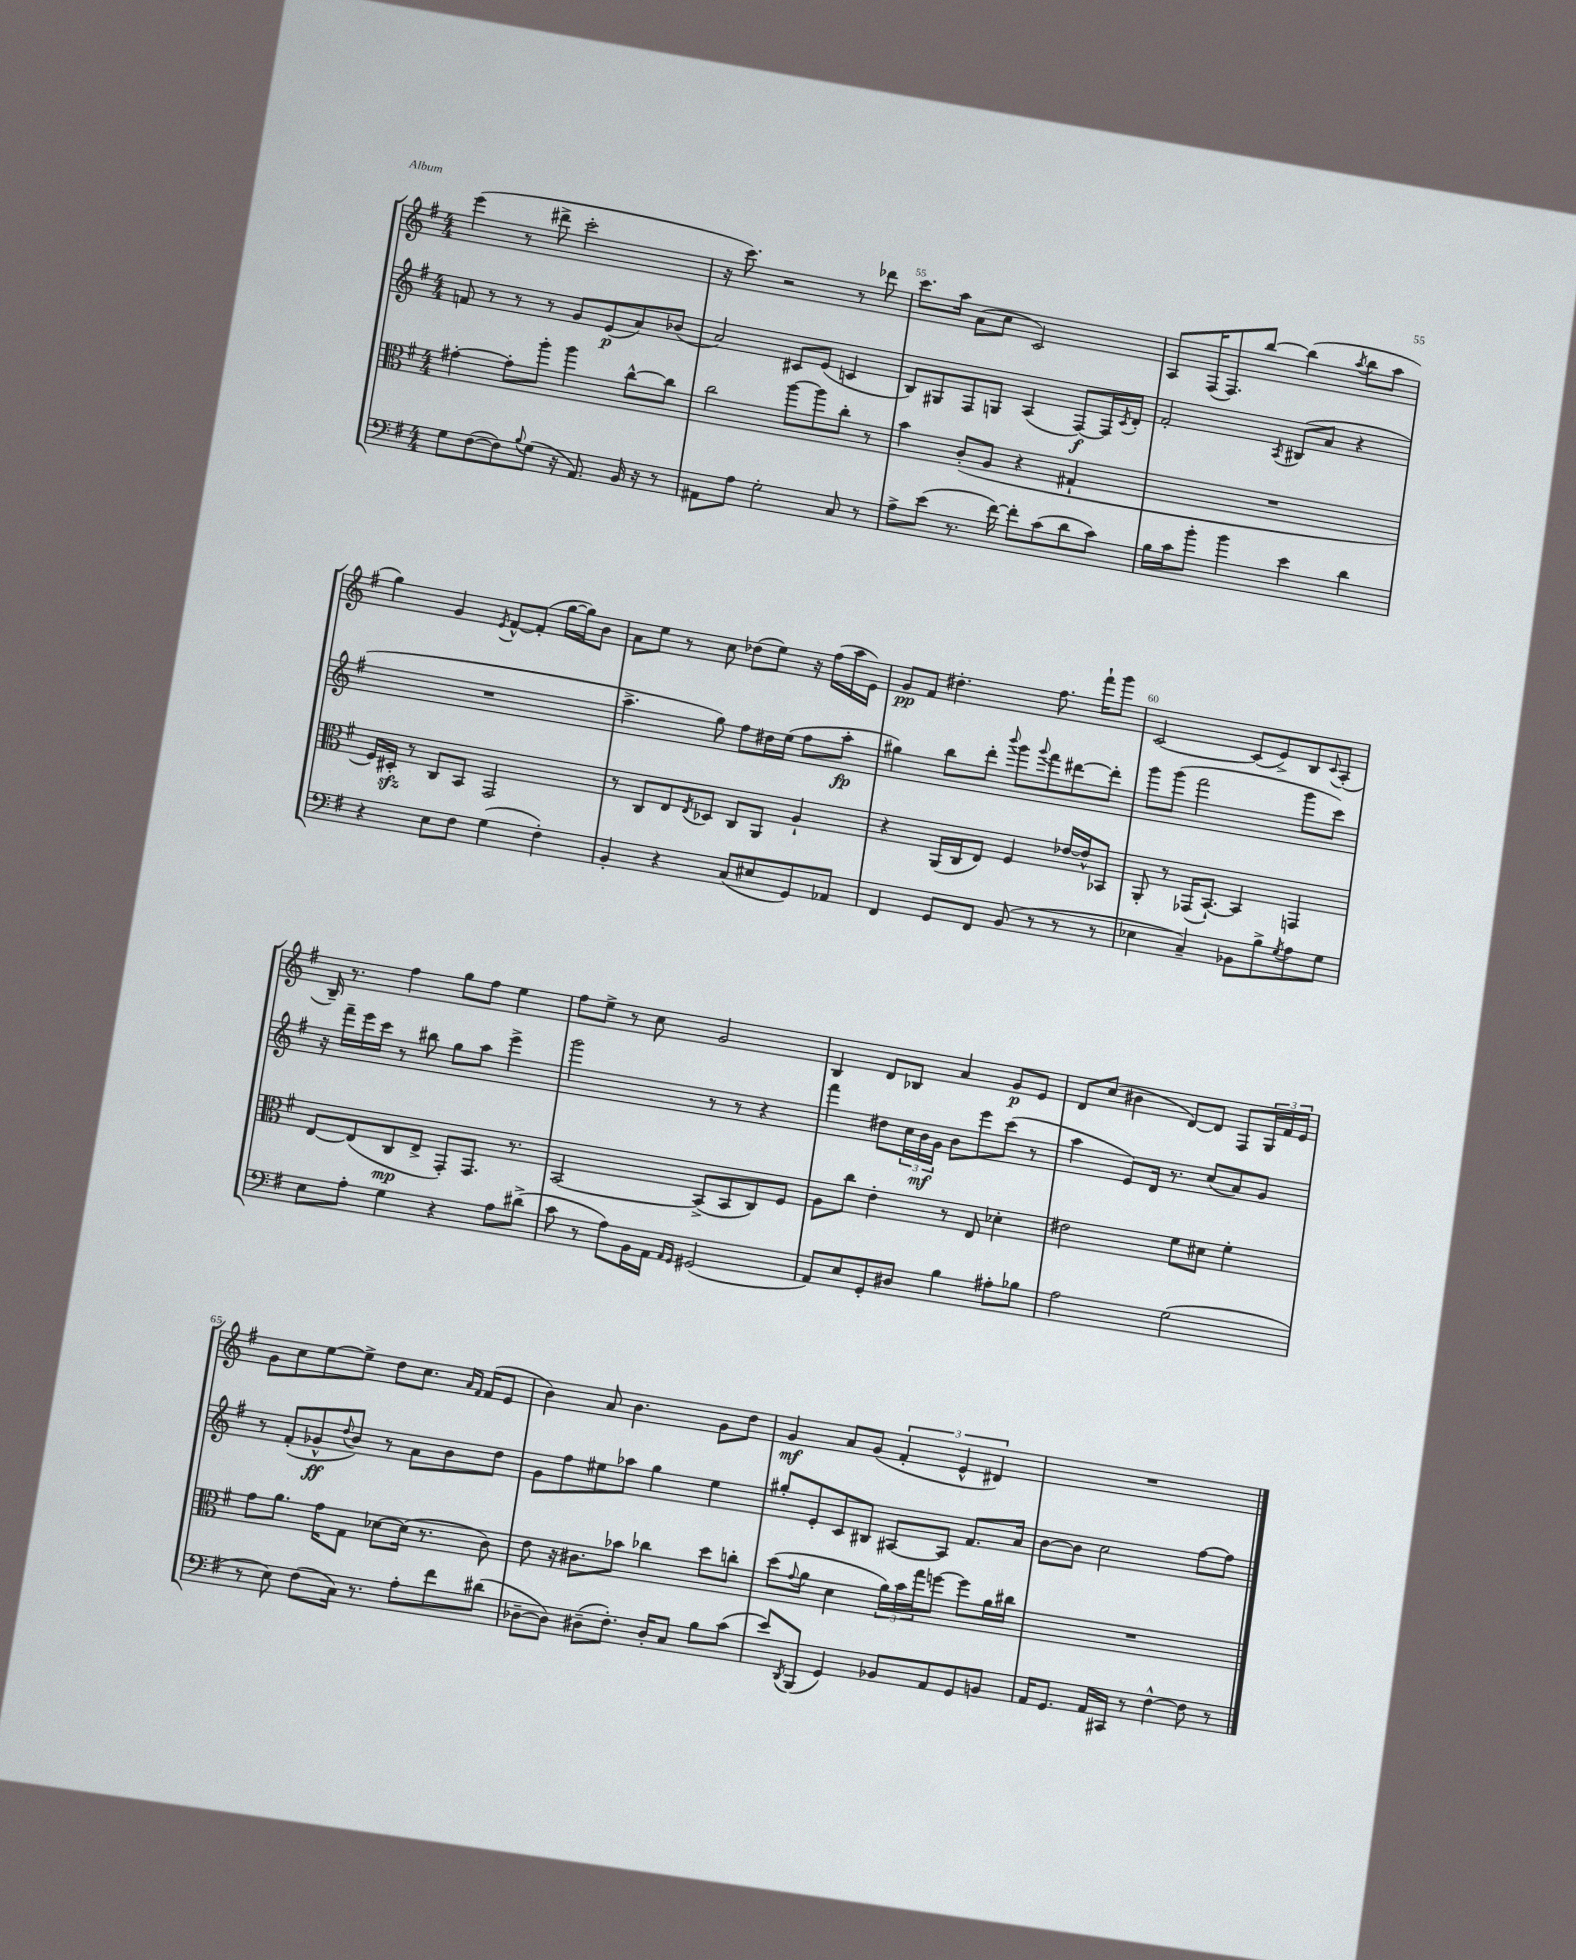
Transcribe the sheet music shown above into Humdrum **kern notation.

**kern	**kern	**kern	**kern
*staff4	*staff3	*staff2	*staff1
*clefF4	*clefC3	*clefG2	*clefG2
*k[f#]	*k[f#]	*k[f#]	*k[f#]
*M4/4	*M4/4	*M4/4	*M4/4
8G	[4g#'	8f	(4eee
([8F#	.	8r	.
8F#])	8g#']	8r	8r
8qqB	.	.	.
(8G	8aa'	8r	8ddd#^
16r	4aa	8g	2ccc'
8.AA)	.	.	.
.	.	(8e	.
16BB	[8cc^^	8a)	.
16r	.	.	.
8r	8cc]	(8b-	.
=	=	=	=
8AA#	2cc	2a)	16r
.	.	.	8.ccc)
8A	.	.	.
2G'	.	.	2r
.	[8aa	8c#	.
.	8aa]	(8e	.
8C	8cc'	4c	8r
8r	8r	.	8ddd-
=	=	=	=
8A^	4b	8B)	8.ccc
(8e	.	8G#	.
.	.	.	16aa
8.r	(8c'	8F#	(8a
.	8A	8G	8cc
[16f#)	.	.	.
8f#']	4r	(4A	2c)
(8c	.	.	.
8d	4G#`	[8F#)	.
8c)	.	16F#]	.
.	.	8qc	.
.	.	16d'	.
=	=	=	=
16B	1r	2f#'	8A
16c	.	.	.
8b'	.	.	(16F#
.	.	.	8.F#)
4b	.	.	.
.	.	.	[8bb
.	.	8qA	.
4e	.	(8B#	(4bb]
.	.	8a	.
.	.	.	8qaa
4d	.	4r	8bb
.	.	.	8aa
=	=	=	=
4r	16F#)	1r	4gg)
.	16D#'	.	.
.	8r	.	.
8E	8C	.	4g
8F#	8BB	.	.
.	.	.	8qe
(4G	2GG	.	[8f#^^
.	.	.	(8f#']
4F#')	.	.	[16gg
.	.	.	16gg])
.	.	.	8b
=	=	=	=
4BB'	8r	4.aa^	8a
.	8C	.	8ee
4r	8E	.	8r
.	8qE	.	.
.	8D-	8gg)	8cc
(8C	8C	8ff#	(8dd-
8E#	8AA	16dd#	8ee)
.	.	(16ee	.
8GG)	4A`	8ff#	16r
.	.	.	(16ff#
8AA-	.	8aa'	16aa
.	.	.	16e)
=	=	=	=
4FF#	4r	4gg#)	8g
.	.	.	8f#
8GG	(16AA	8bb	4.dd#'
.	16C	.	.
8FF#	8E)	8ddd'	.
.	.	8qqbbb	.
(8BB	4F#	8ggg	.
.	.	8qqggg	.
8r	.	8fff#	8.ff#
8r	[16e-	[8ddd#	.
.	16e-^^]	.	16fff#`
8r	8BB-	8ddd#']	8ggg
=	=	=	=
4E-	8AA'	8ggg	[2c
.	8r	(8ggg	.
4C~)	(16GG-	2fff#	.
.	[8.BB`)	.	.
8BB-	4BB]	.	(8c]
8B^	.	.	8e^)
8qG	.	.	.
8A	4GG	8ggg	8B
.	.	.	8qqc
8G	.	8ccc)	(8A'
=	=	=	=
8E	[8E	16r	16B~)
.	.	16fff#~	8.r
8A'	(8E]	16eee	.
.	.	16ccc	.
4G	8C	8r	4ff#
.	8E^	8bb#	.
4r	8GG')	8gg	8gg
.	8.GG	8aa	8ff#
8A	.	4eee^	4ee
.	8.r	.	.
(8d#^	.	.	.
=	=	=	=
8c	[2BB	2ggg	8ff#
8r	.	.	8ee^
8A)	.	.	8r
16BB	.	.	8cc
16AA	.	.	.
16qqAA	.	.	.
16qqGG	.	.	.
(2GG#	(8BB^]	8r	2g
.	8BB	8r	.
.	8C)	4r	.
.	8F#	.	.
=	=	=	=
8AA)	8A	4fff#	4B
8E	8cc	.	.
8GG'	4e'	8dd#	8d
8D#	.	24cc	8B-
.	.	24b	.
.	.	24g	.
4B	8r	8b	4a
.	8E	8eee	.
8A#'	4d-'	(8ccc	8g
8B-	.	8r	8e
=	=	=	=
2A	2e#	4aa	8d
.	.	.	(8cc
.	.	8e)	4b#
.	.	16d	.
.	.	8.r	.
(2G	8f#	.	[8d)
.	8d#	(8cc	8d]
.	4f#'	8a)	8F#
.	.	8g	24G
.	.	.	24f#
.	.	.	24e
=	=	=	=
8r	8g	8r	8g
8E)	8.a	(8f#'	8cc
(8F#	.	8g-^^	[8ee
.	16g	.	.
.	.	8qqdd	.
16C)	8G	8b)	8ee^]
8.r	.	.	.
.	[8d-	8r	8dd
8A'	(16d-]	8a	8.cc
.	8.r	.	.
8f#	.	8b	.
.	.	.	16qqa
.	.	.	16qqf#
.	.	.	(16f#
(8d#	8c)	8dd	8e
=	=	=	=
[8D-~	8e	8g	4b)
8D-])	16r	8ff#	.
.	8.c#	.	.
(8D#~	.	8ee#	8a
8.F#')	8b-	8aa-	4.b
.	4cc-	4gg	.
16D#'	.	.	.
8C	.	.	.
8B	8dd	4ee#	8g
(8c	8cc'	.	8dd
=	=	=	=
8e)	(8dd	8gg#'	4g
8qDD	8qqg	.	.
(8BBB	8a	8e'	.
4GG)	4d	8c	8a
.	.	8B#	(8g
8BB-	24a)	[8A#	6f#'
.	24b	.	.
.	24gg	.	.
8AA	[8ff	8A#]	.
.	.	.	6e^^
8GG	8ff]	8.f#	.
.	.	.	6d#)
8BB	16a	.	.
.	16cc#	16a	.
=	=	=	=
16AA	1r	[8b	1r
8.GG	.	.	.
.	.	8b]	.
16AA	.	2cc	.
16CC#	.	.	.
8r	.	.	.
[4F#^^	.	.	.
8F#]	.	[8ff#	.
8r	.	8ff#]	.
==	==	==	==
*-	*-	*-	*-
